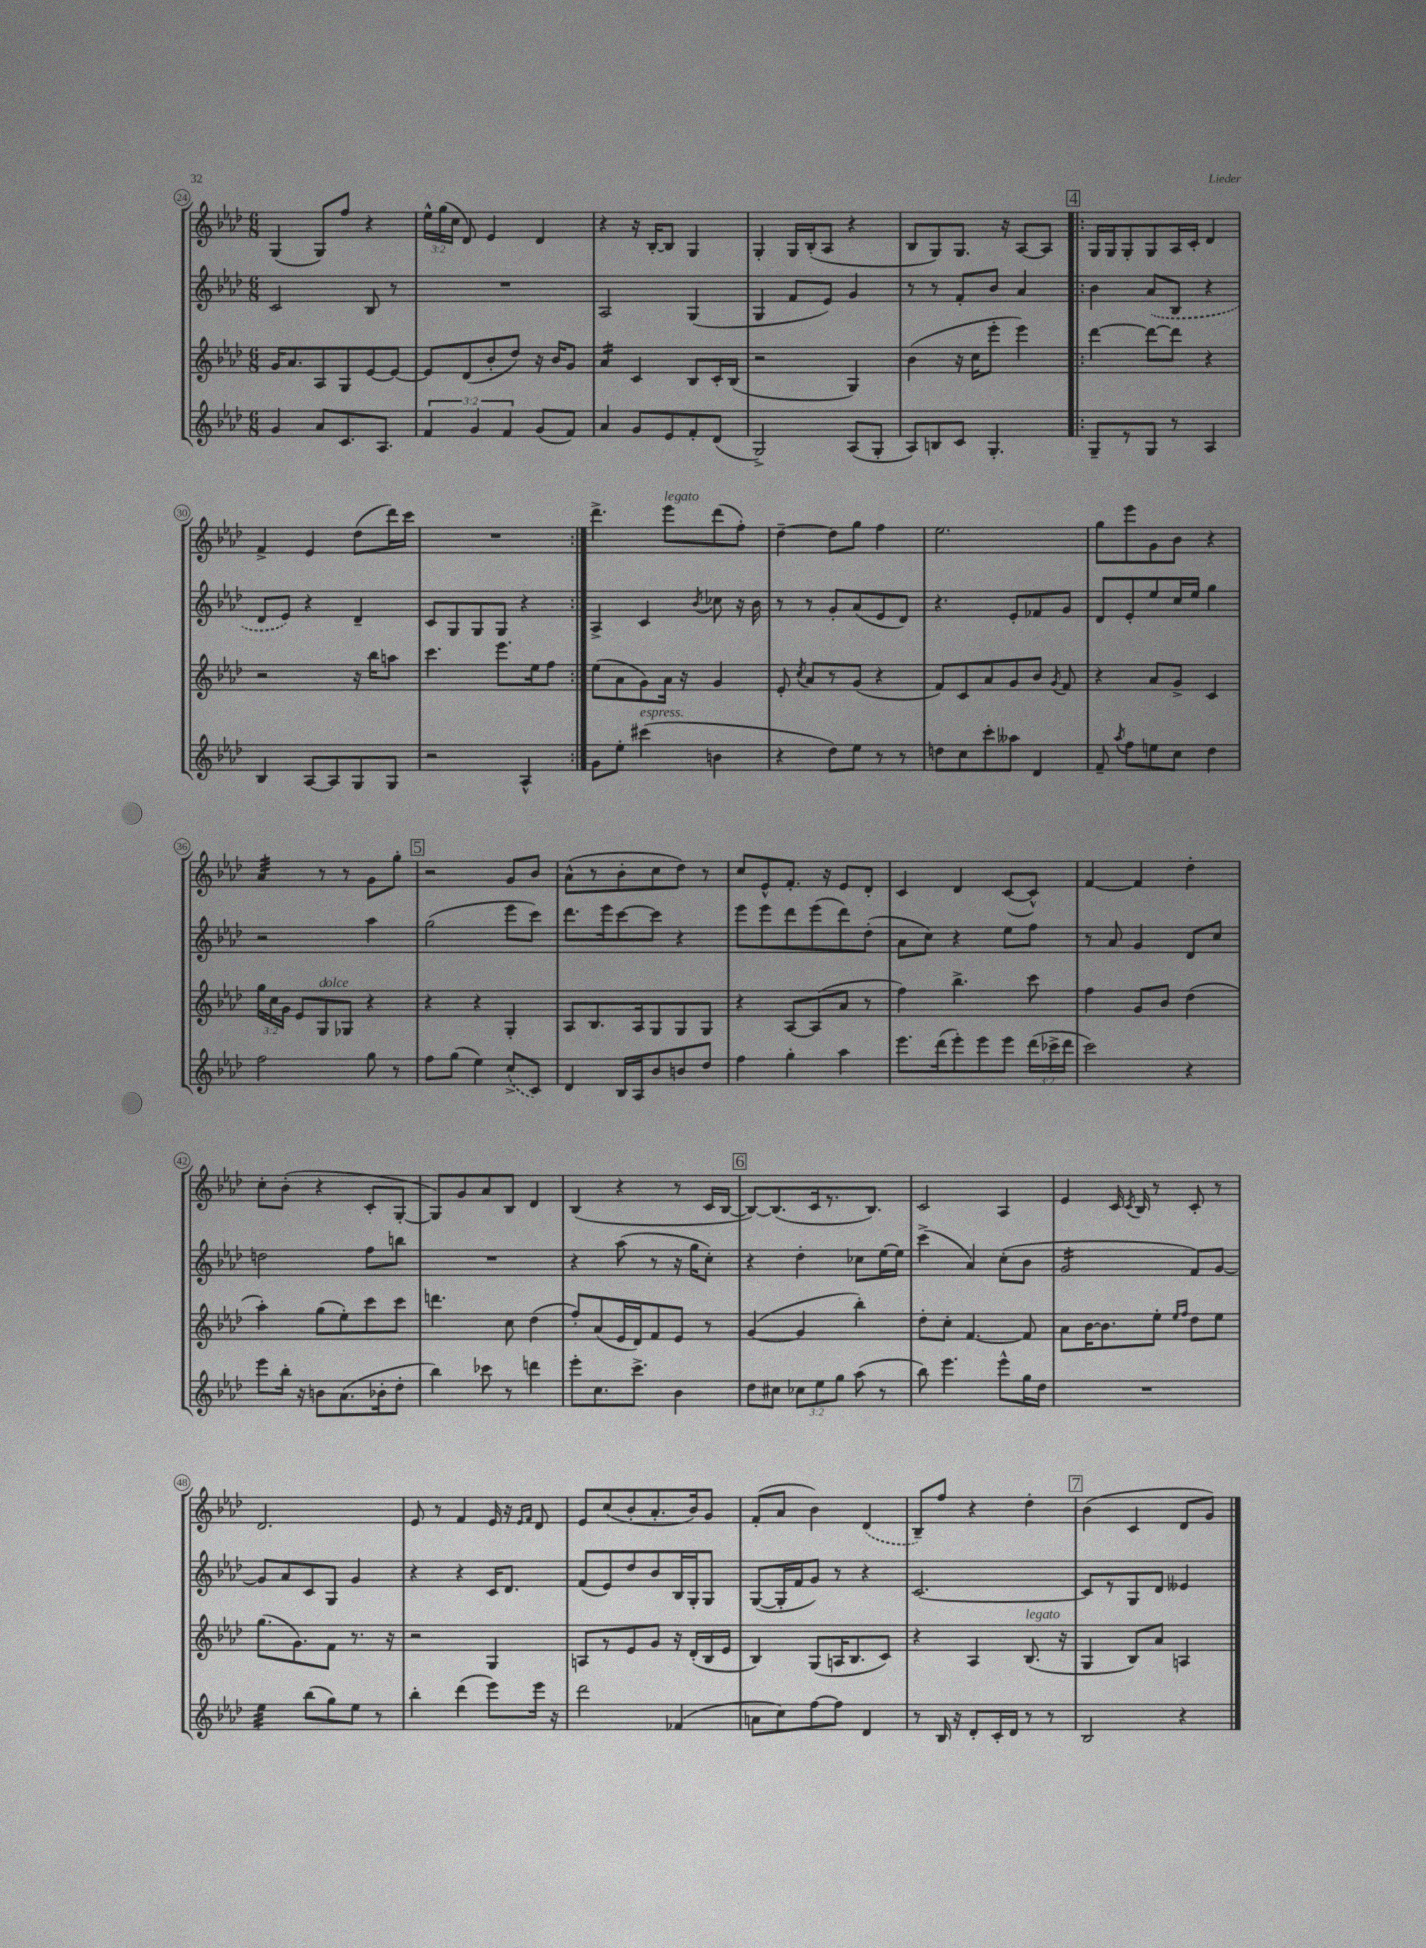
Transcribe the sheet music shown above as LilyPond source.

<<
\new StaffGroup <<
\new Staff = "s0" {
    \clef treble \key aes \major \numericTimeSignature \time 6/8 \override Staff.TupletNumber.text = #tuplet-number::calc-fraction-text
    \autoBeamOff g4( g8[) f''8] r4 |
    \tuplet 3/2 { ees''16[-^ g''16( c''16] } des'8) ees'4 des'4 |
    r4 r16 bes16[~-. bes8] g4 |
    g4-. g16[ bes16-.( aes8] r4 |
    bes8[ g8) g8.] r16 aes8[~ aes8] |
    \repeat volta 2 { \mark \markup { \box "4" } g16[ g16 g8-. g8 aes16 c'16]-. des'4 |
    f'4-> ees'4 des''8[( des'''16) c'''16] |
    R2. | }
    des'''4.-> ees'''8[^\markup { \italic "legato" } des'''8( f''8]-.) |
    des''4~-- des''8[ g''8] f''4 |
    ees''2. |
    g''8[ ees'''8 g'8 bes'8] r4 |
    aes'4:32 r8 r8 g'8[ g''8]-. |
    \mark \markup { \box "5" } r2 g'8[ bes'8] |
    aes'8[-^( r8 bes'8-. c''8 des''8]) r8 |
    c''8[ ees'8-^ f'8.]-. r16 ees'8[ des'8]-. |
    c'4 des'4 c'8[~( c'8]-^) |
    f'4~ f'4 des''4-. |
    c''8[-. bes'8]-.( r4 c'8[-. g8]~-. |
    g8[) g'8 aes'8 bes8] des'4 |
    bes4( r4 r8 c'16[ bes16]~ |
    \mark \markup { \box "6" } bes8[~) bes8.( c'16 r8. bes8.]) |
    c'2 aes4 |
    ees'4 c'16 \acciaccatura { c'8 } bes16 r8 c'8-. r8 |
    des'2. |
    ees'8 r8 f'4 ees'16 r16 \grace { ees'16[ f'16] } des'8 |
    ees'8[ c''8( bes'8-. aes'8.-. bes'16) g'8] |
    f'8[-.( aes'8] bes'4) \once \slurDashed des'4( |
    bes8[--) f''8] r4 des''4-. |
    \mark \markup { \box "7" } bes'4( c'4 des'8[ g'8]) \bar "|." |
}
\new Staff = "s1" {
    \clef treble \key aes \major \numericTimeSignature \time 6/8
    \autoBeamOff c'2 bes8 r8 |
    R2. |
    aes2 g4( |
    g4 f'8[ ees'8]) g'4 |
    r8 r8 f'8[-. bes'8] aes'4 |
    \repeat volta 2 { \mark \markup { \box "4" } bes'4 \once \slurDashed aes'8[( bes8] r4 |
    des'8[ ees'8]) r4 des'4-- |
    c'8[ g8 g8 g8] r4 | }
    aes4-> c'4 \acciaccatura { bes'8 } ces''8 r16 bes'16 |
    r8 r8 g'8[-. aes'8( ees'8 des'8]) |
    r4. ees'8[-. fes'8 g'8] |
    des'8[ ees'8-. ees''8 c''16 ees''16] g''4 |
    r2 aes''4 |
    \mark \markup { \box "5" } g''2( ees'''8[ c'''8]) |
    des'''8.[ ees'''16 c'''8~ c'''8] r4 |
    ees'''8[ ees'''8 des'''8 ees'''8( des'''8) des''8]-.( |
    aes'8[ c''8]) r4 ees''8[ f''8] |
    r8 aes'8 g'4 des'8[ c''8] |
    d''2 f''8[ b''8] |
    R2. |
    r4 aes''8( r8 r16 g''16[ c''8]-.) |
    \mark \markup { \box "6" } r4 des''4-. ces''8[ ees''16~ ees''16] |
    c'''4->( aes'4) c''8[-.( bes'8] |
    g'2:16 f'8[) g'8]~ |
    g'8[ aes'8 c'8 g8] g'4 |
    r4 r4 c'16[ des'8.] |
    f'8[( ees'8) des''8 bes'8 bes16 g16-. g8] |
    g8[~( g16-. f'16 g'8]) r8 r4 |
    c'2.~ |
    \mark \markup { \box "7" } c'8[ r8 g8 des'8] eeses'4 \bar "|." |
}
\new Staff = "s2" {
    \clef treble \key aes \major \numericTimeSignature \time 6/8 \override Staff.TupletNumber.text = #tuplet-number::calc-fraction-text
    \autoBeamOff g'16[ aes'8. aes8 g8 ees'8~ ees'8]~ |
    ees'8[ des'8( bes'8-. des''8]) r16 bes'16[ g'8] |
    aes'4:16 c'4 bes8[ c'16-. bes16]( |
    r2 g4) |
    bes'4( r16 c''16[ ees'''8]-. ees'''4) |
    \repeat volta 2 { \mark \markup { \box "4" } des'''4~ des'''8[~ des'''8] r4 |
    r2 r16 bes''16[ a''8] |
    c'''4. ees'''8.[ ees''16 f''8] | }
    ees''8[( aes'8 g'8) aes'16] r16 g'4 |
    ees'8-. \acciaccatura { c''8 } aes'8[ r8 g'8]( r4 |
    f'8[) c'8 aes'8 g'8 bes'8] \acciaccatura { g'8 } f'8 |
    r4 aes'8[ g'8]-> c'4 |
    \tuplet 3/2 { g''16[ c''16 g'16] } ees'8[ g8^\markup { \italic "dolce" } ges8] r4 |
    \mark \markup { \box "5" } r4 r4 g4-. |
    aes8[ bes8. aes16 g8 g8 g8] |
    r4 aes8[~ aes8( aes'8] r8 |
    f''4) bes''4.-> c'''8 |
    f''4 g'8[ bes'8] des''4( |
    aes''4-.) g''8[( ees''8-.) c'''8 c'''8] |
    d'''4. c''8 des''4( |
    f''8[-.) aes'8( ees'16 des'16) f'8 ees'8] r8 |
    \mark \markup { \box "6" } g'4~( g'4 bes''4-.) |
    des''8[-. c''8]-. f'4.~ f'8 |
    aes'8[ bes'16~ bes'8. ees''8]-. \grace { ees''16[ f''16] } des''8[ ees''8] |
    g''8.[( g'8.) f'8] r8. r16 |
    r2 g4 |
    a8[ r8 ees'8 g'8] r16 des'16[-.( bes16 ees'16] |
    bes4) g8[( a16 bes8. c'8]) |
    r4 aes4 bes8.^\markup { \italic "legato" }( r16 |
    \mark \markup { \box "7" } g4 bes8[) aes'8] a4 \bar "|." |
}
\new Staff = "s3" {
    \clef treble \key aes \major \numericTimeSignature \time 6/8 \override Staff.TupletNumber.text = #tuplet-number::calc-fraction-text
    \autoBeamOff g'4 aes'8[ c'8. aes8.] |
    \tuplet 3/2 { f'4 g'4 f'4 } g'8[( f'8]) |
    aes'4 g'8[ ees'8 f'8-. des'8]( |
    g2->) aes8[( g8]-. |
    aes8[) b8 c'8] g4.-. |
    \repeat volta 2 { \mark \markup { \box "4" } g8[-- r8 g8] r8 aes4 |
    bes4 aes8[~ aes8 g8 g8] |
    r2 aes4-^ | }
    g'8[ ees''8]-. cis'''4^\markup { \italic "espress." }( b'4 |
    r4 des''8[) ees''8] r8 r8 |
    d''8[ c''8 c'''8-. aeses''8] des'4 |
    f'8-- \acciaccatura { aes''8 } f''8[ e''8 c''8] des''4 |
    f''2 g''8 r8 |
    \mark \markup { \box "5" } f''8[ g''8]( ees''4) \once \slurDashed c''8[->( c'8]) |
    des'4 bes16[ aes16 bes'8 b'8 des''8] |
    f''4 g''4-. aes''4 |
    ees'''8.[ des'''16( ees'''8-.) ees'''8 ees'''8] \tuplet 3/2 { des'''16[( ces'''16-> des'''16] } |
    c'''2) r4 |
    ees'''8[ bes''16]-. r16 b'8[ aes'8.( bes'16-. des''8]-. |
    bes''4) ces'''8 r8 d'''4 |
    ees'''8[-. c''8. c'''8.]-> bes'4 |
    \mark \markup { \box "6" } des''8[ cis''8] \tuplet 3/2 { ces''8[ ees''8 g''8] } aes''8( r8 |
    bes''8) ees'''4. ees'''8[-^ g''16 des''16] |
    R2. |
    ees''4:32 bes''8[( g''8) ees''8] r8 |
    bes''4-. des'''4( ees'''8[) ees'''16] r16 |
    des'''2 fes'4( |
    a'8[ c''8) f''8~ f''8] des'4 |
    r8 bes16 r16 des'8[-. c'16-. des'16] r8 r8 |
    \mark \markup { \box "7" } bes2 r4 \bar "|." |
}
>>
>>
\layout { \context { \Score currentBarNumber = #24 \override BarNumber.stencil = #(make-stencil-circler 0.1 0.3 ly:text-interface::print) } }
